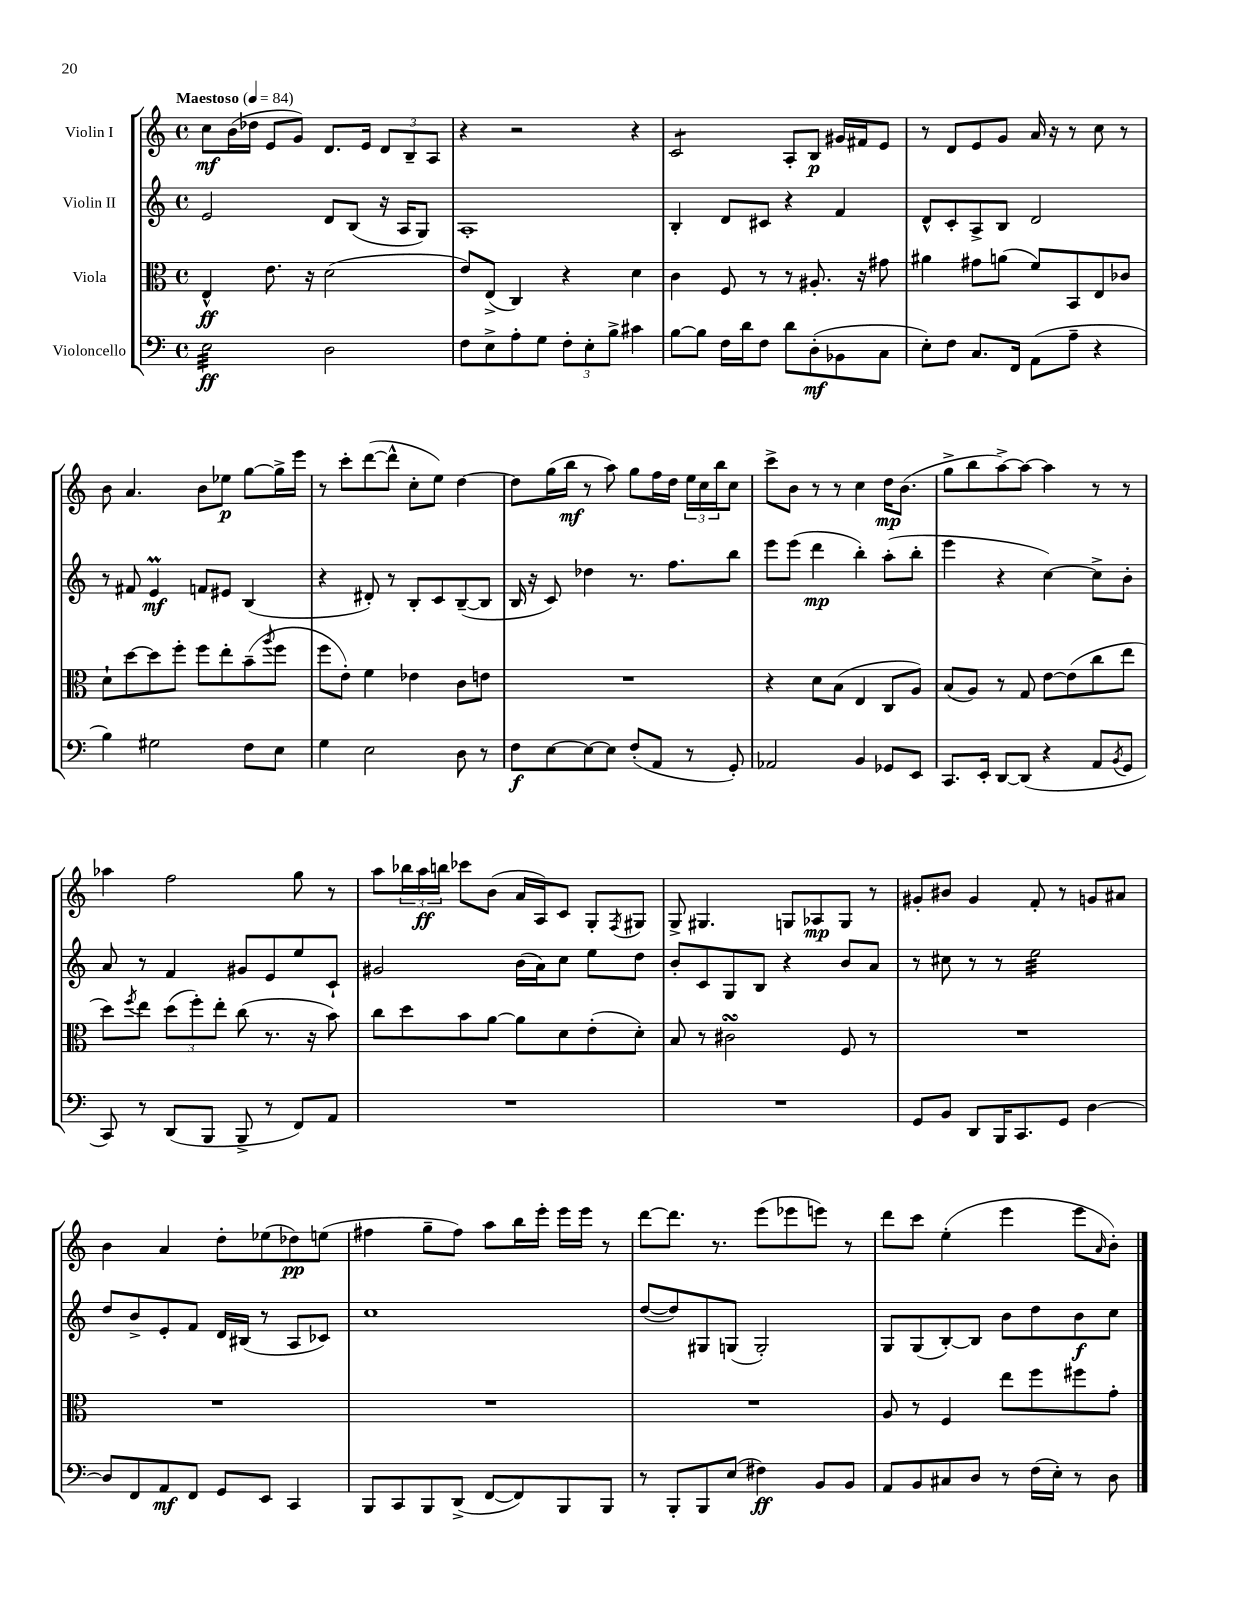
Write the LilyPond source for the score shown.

<<
\new StaffGroup <<
\new Staff = "s0" \with { instrumentName = "Violin I" } {
    \clef treble \key c \major \defaultTimeSignature \time 4/4 \tempo "Maestoso" 4 = 84
    c''8\mf b'16( des''16 e'8 g'8) d'8. e'16 \tuplet 3/2 { d'8 b8-- a8 } |
    r4 r2 r4 |
    c'2:8 a8-. b8\p gis'16 fis'16 e'8 |
    r8 d'8 e'8 g'8 a'16 r16 r8 c''8 r8 |
    b'8 a'4. b'8 ees''8\p g''8~ g''16-> e'''16 |
    r8 c'''8-. d'''8~( d'''8-^ c''8-. e''8) d''4~ |
    d''8 g''16( b''16\mf r8 a''8) g''8 f''16 d''16 \tuplet 3/2 { e''16 c''16 b''16 } c''8 |
    c'''8-> b'8 r8 r8 c''4 d''16\mp b'8.( |
    g''8-> b''8 a''8~->) a''8~ a''4 r8 r8 |
    aes''4 f''2 g''8 r8 |
    a''8 \tuplet 3/2 { bes''16 a''16\ff b''16 } ces'''8 b'8( a'16 a16) c'8 g8-. \acciaccatura { f8 } gis8 |
    g8-> gis4. g8 aes8\mp g8 r8 |
    gis'8-. bis'8 gis'4 f'8-. r8 g'8 ais'8 |
    b'4 a'4 d''8-. ees''8( des''8\pp) e''8( |
    fis''4 g''8-- fis''8) a''8 b''16 e'''16-. e'''16 e'''16 r8 |
    d'''8~ d'''8. r8. e'''8( ees'''8 e'''8) r8 |
    d'''8 c'''8 e''4-.( e'''4 e'''8 \grace { a'16 } b'8-.) \bar "|." |
}
\new Staff = "s1" \with { instrumentName = "Violin II" } {
    \clef treble \key c \major \defaultTimeSignature \time 4/4
    e'2 d'8 b8( r16 a16 g8) |
    a1-. |
    b4-. d'8 cis'8 r4 f'4 |
    d'8-^ c'8-. a8-> b8 d'2 |
    r8 fis'8 e'4\prall\mf f'8 eis'8 b4( |
    r4 dis'8-.) r8 b8-. c'8 b8~--( b8 |
    b16 r16 c'8) des''4 r8. f''8. b''8 |
    e'''8 e'''8( d'''4\mp b''4-.) a''8-.( b''8-. |
    e'''4 r4 c''4~) c''8-> b'8-. |
    a'8 r8 f'4 gis'8 e'8 e''8 c'8-! |
    gis'2 b'16( a'16) c''8 e''8 d''8 |
    b'8-. c'8 g8 b8 r4 b'8 a'8 |
    r8 cis''8 r8 r8 e''2:32 |
    d''8 b'8-> e'8-. f'8 d'16 bis16( r8 a8 ces'8) |
    c''1 |
    d''8~( d''8) gis8 g8( g2-.) |
    g8 g8( b8~-.) b8 b'8 d''8 b'8\f c''8 \bar "|." |
}
\new Staff = "s2" \with { instrumentName = "Viola" } {
    \clef alto \key c \major \defaultTimeSignature \time 4/4
    e4-^\ff e'8. r16 d'2( |
    e'8) e8->( c4) r4 d'4 |
    c'4 f8 r8 r8 ais8.-. r16 gis'8 |
    ais'4 gis'8 a'8( f'8) b,8 e8 ces'8 |
    d'8-! d''8~ d''8 f''8-. f''8 e''8-. b'8--( \acciaccatura { a''8 } f''8 |
    f''8 e'8-.) f'4 ees'4 c'8 e'8 |
    R1 |
    r4 d'8 b8( e4 c8 a8) |
    b8( a8) r8 g8 e'8~ e'8( c''8 e''8 |
    d''8) \acciaccatura { f''8 } e''8 \tuplet 3/2 { d''8( f''8-.) e''8-. } c''8( r8. r16 b'8) |
    c''8 d''8 b'8 a'8~ a'8 d'8 e'8-.( d'8-.) |
    b8 r8 cis'2\turn f8 r8 |
    R1 |
    R1 |
    R1 |
    R1 |
    a8 r8 f4 e''8 f''8 fis''8 g'8-. \bar "|." |
}
\new Staff = "s3" \with { instrumentName = "Violoncello" } {
    \clef bass \key c \major \defaultTimeSignature \time 4/4
    e2:32\ff d2 |
    f8 e8-> a8-. g8 \tuplet 3/2 { f8-. e8-. b8-> } cis'4 |
    b8~ b8 f16 d'16 f8 d'8 d8-.\mf( bes,8 c8 |
    e8-.) f8 c8. f,16 a,8( a8-- r4 |
    b4) gis2 f8 e8 |
    g4 e2 d8 r8 |
    f8\f e8~ e8~ e8 f8-.( a,8 r8 g,8-.) |
    aes,2 b,4 ges,8 e,8 |
    c,8. e,16-. d,8~ d,8( r4 a,8 \acciaccatura { b,8 } g,8 |
    c,8) r8 d,8( b,,8 b,,8-> r8 f,8) a,8 |
    R1 |
    R1 |
    g,8 b,8 d,8 b,,16 c,8. g,8 d4~ |
    d8 f,8 a,8\mf f,8 g,8 e,8 c,4 |
    b,,8 c,8 b,,8 d,8->( f,8~ f,8) b,,8 b,,8 |
    r8 b,,8-. b,,8 e8( fis4\ff) b,8 b,8 |
    a,8 b,8 cis8 d8 r8 f16( e16-.) r8 d8 \bar "|." |
}
>>
>>
\layout { \context { \Score \remove "Bar_number_engraver" } }
